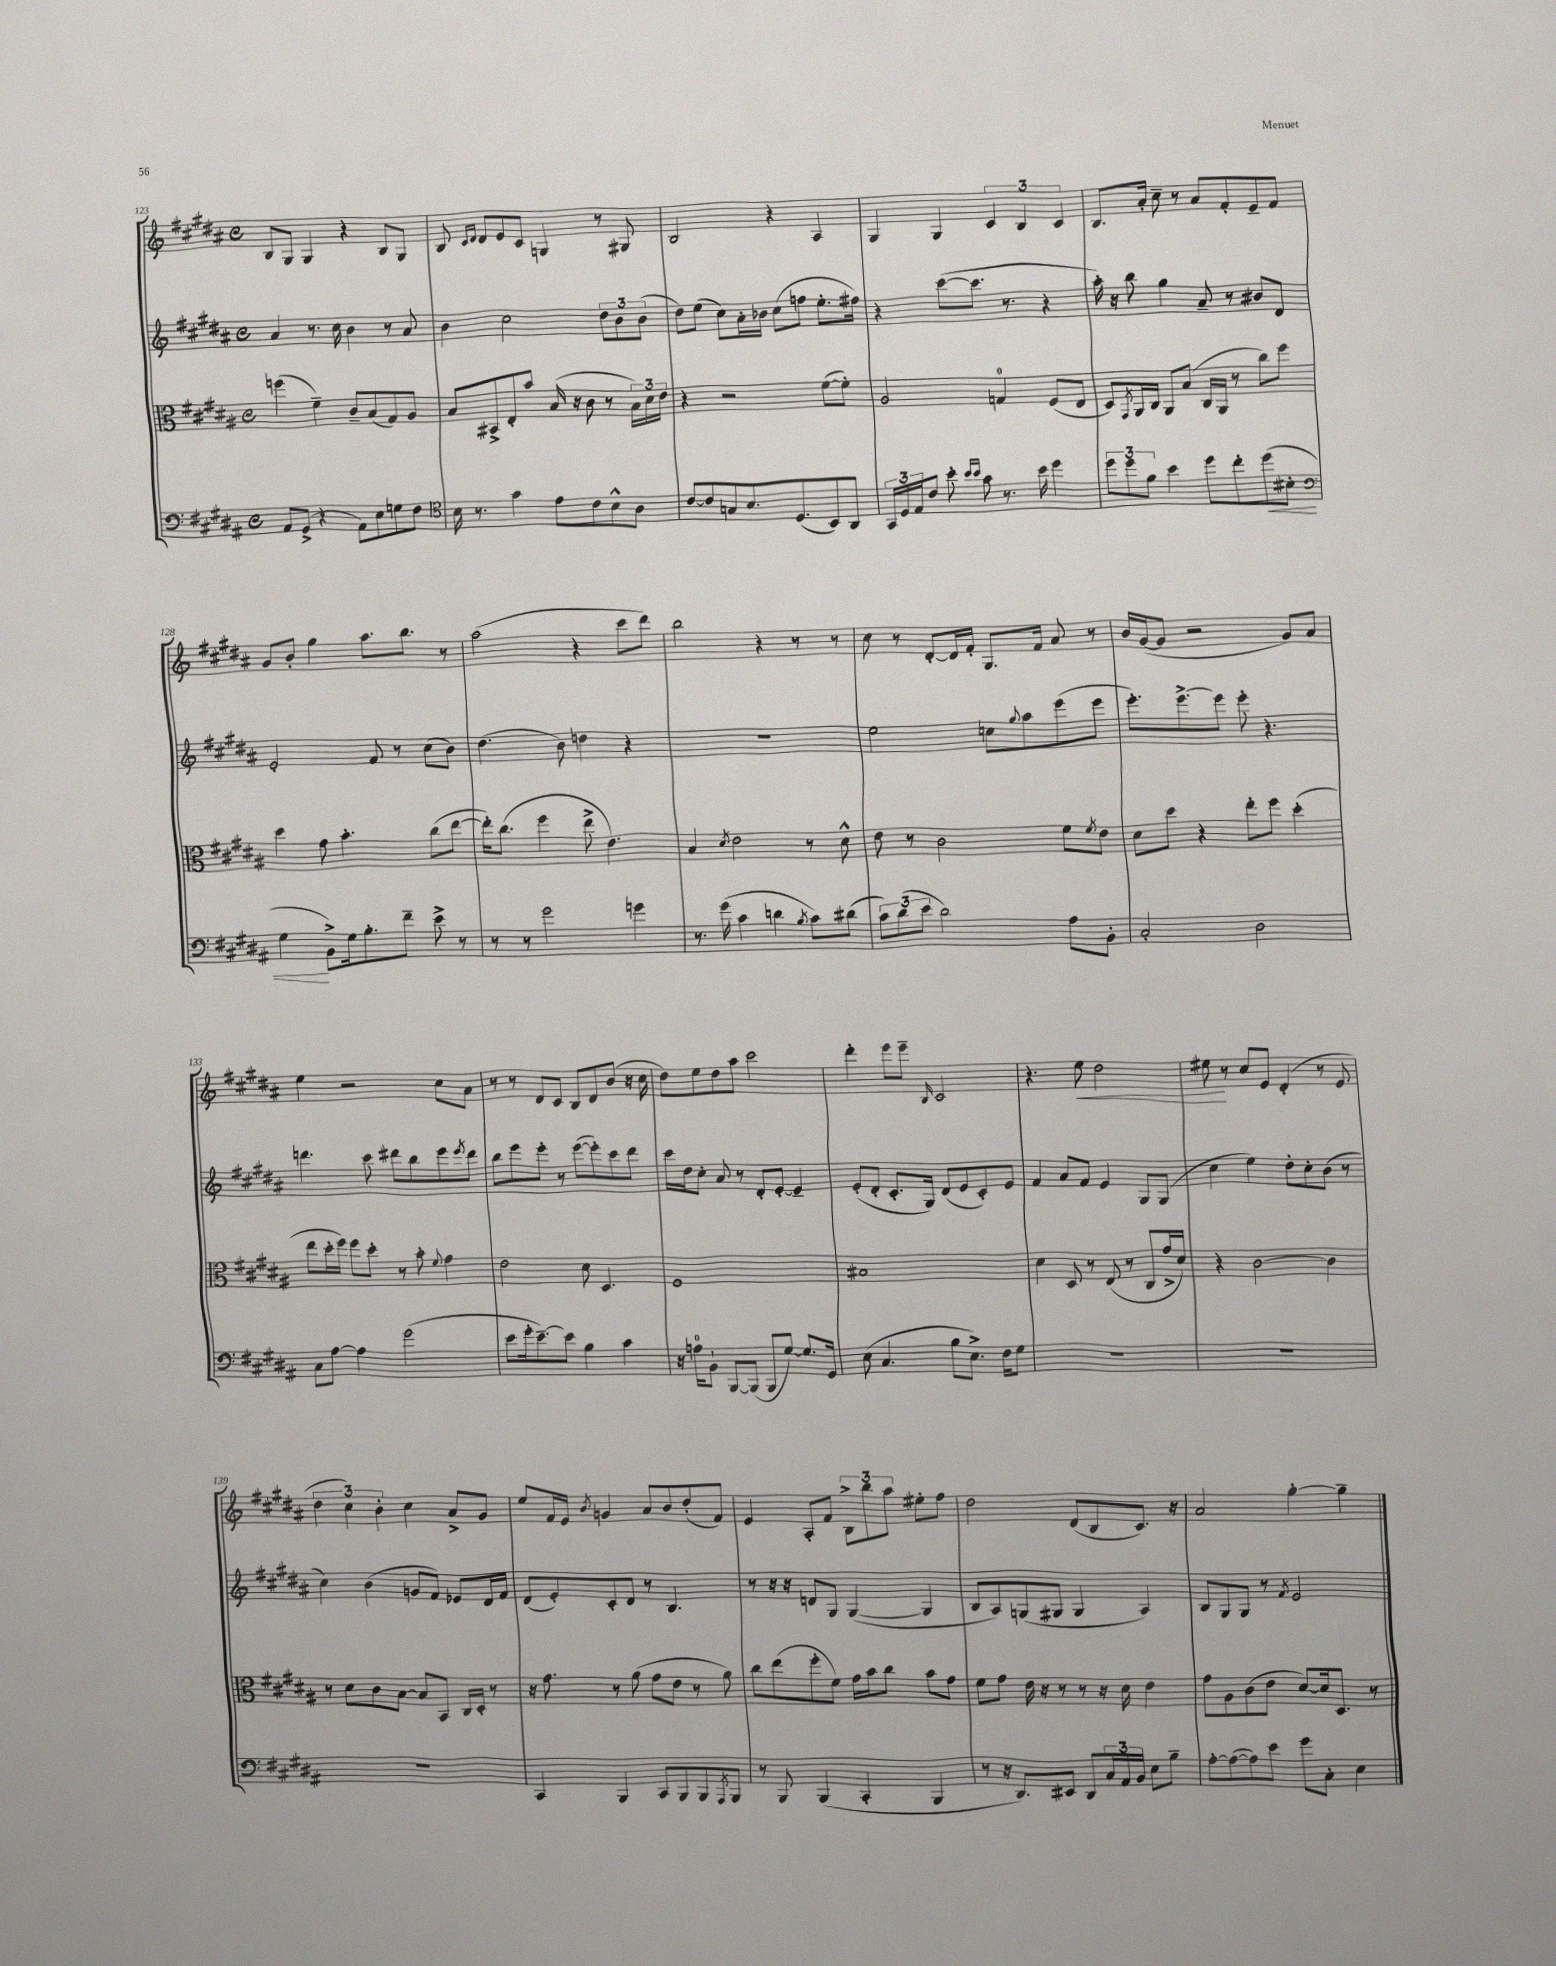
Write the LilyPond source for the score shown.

<<
\new StaffGroup <<
\new Staff = "s0" {
    \clef treble \key b \major \defaultTimeSignature \time 4/4
    b8 gis8 gis4 r4 b8 gis8 |
    b8 \grace { cis'16 dis'16 } dis'8 e'8 cis'8 g4 r8 gis8 |
    b2 r4 ais4 |
    gis4 gis4 \tuplet 3/2 { cis'4 b4 cis'4 } |
    b8. ais'16-. cis''8-- r8 ais'8 fis'8-. e'8-- fis'8 |
    gis'8 b'8-. gis''4 ais''8. b''8. r8 |
    ais''2( r4 cis'''8 dis'''8) |
    b''2 r4 r8 r8 |
    cis''8 r8 dis'8~-. dis'16 fis'16-. gis8. fis'16 ais'8 r8 |
    b'16 gis'16~( gis'8 r2 gis'8) ais'8 |
    e''4 r2 cis''8 ais'8 |
    r8 r8 dis'8 cis'8 b8 dis'8 b'8( r16 cis''16 |
    dis''8) e''8 dis''8 ais''8 cis'''2 |
    dis'''4-. e'''8 e'''8-- \grace { b16 } cis'2 |
    r4. e''8\< dis''2 |
    eis''8\! r8 cis''8 e'8 dis'4-.( r8 e'8 |
    \tuplet 3/2 { dis''4 cis''4) b'4-. } cis''4 ais'8-> gis'8 |
    e''8 fis'16 e'16 \acciaccatura { b'8 } g'4 ais'8 b'8 dis''8-.( fis'8) |
    e'4 ais8-. fis'8 \tuplet 3/2 { b8-> b''8 ais''8 } eis''8-. fis''8 |
    dis''2 dis'8( b8 cis'8.) r16 |
    ais'2 gis''4~-. gis''4-- \bar "|." |
}
\new Staff = "s1" {
    \clef treble \key b \major \defaultTimeSignature \time 4/4
    ais'4 r8. cis''16 b'4 r8 ais'8 |
    b'4 cis''2 \tuplet 3/2 { dis''8 b'8 b'8( } |
    dis''8) e''8( cis''8) ais'16-. bes'16 cis''8( f''8 e''8.-. fis''16) |
    r4 cis'''8~( cis'''8. r8. r4 |
    ais''16-.) r16 b''8 gis''4 ais'8-- r8 bis'8 dis'8 |
    e'2-. fis'8 r8 cis''8( b'8) |
    dis''4.( b'8) d''4 r4 |
    R1 |
    e''2 c''8 \appoggiatura { gis''8 } ais''8 e'''8( e'''8 |
    e'''8.-.) e'''8.~-> e'''8 e'''8-. r4. |
    d'''4. cis'''8 dis'''8 b''8 e'''8 \acciaccatura { e'''8 } dis'''8 |
    b''8 e'''8 e'''8-. r8 e'''8~( e'''8-.) cis'''8 dis'''8 |
    cis'''16 dis''16 cis''8-. ais'8 r8 dis'8-. e'8~-. e'4-- |
    e'8-.( dis'8-. cis'8.-. gis16) dis'8( e'8 cis'8-.) e'8 |
    fis'4 ais'8 fis'8 e'4 gis8 gis8( |
    cis''4 e''4) dis''8-. cis''8-. b'8( r8 |
    cis''4) b'4( g'8 fis'8) ees'8 dis'16 fis'16 |
    dis'8( e'8-.) cis'8-. dis'8 r8 b4. |
    r8 r16 r16 d'8 gis8 gis4~( gis4 |
    b8 ais8) g8( gis8 gis4 ais4) |
    b8 gis8 gis8 r8 \acciaccatura { fis'8 } e'2 \bar "|." |
}
\new Staff = "s2" {
    \clef alto \key b \major \defaultTimeSignature \time 4/4
    f''4( fis'4--) cis'8-- b8( gis8) ais8 |
    b8 bis,8-> e8-. b'8 b16( r16 cis'8 r8 \tuplet 3/2 { b16) dis'16 e'16 } |
    r4 r2 fis'8~( fis'8-.) |
    ais2 g4-0 fis8( e8 |
    dis8) \acciaccatura { gis,8 } ais,16 cis16 ais,8 b8( cis16 ais,16 r8 cis''8) fis''8 |
    dis''4 gis'8 b'4.-. cis''8( e''8~ |
    e''16-.) cis''8.( fis''4 e''8-> e'4.) |
    b4 \acciaccatura { dis'8 } e'2 r8 dis'8-^ |
    e'8 r8 cis'2 fis'8 \acciaccatura { fis'8 } e'8 |
    dis'8 dis''8 r4 e''8-. fis''8 dis''4-.( |
    e''8 dis''16-. fis''16) fis''8 dis''8-. r8 b'8-. \appoggiatura { fis'8 } gis'4 |
    e'2 dis'8 dis4. |
    fis1 |
    bis1 |
    dis'4 dis8 r8 e8( r8 cis8 gis'16-> dis'16) |
    r4 cis'2~ cis'4 |
    r8 dis'8 cis'8 b8~ b8 b,8 cis16 dis16-. r8 |
    r16 gis'8. r8 ais'8( gis'8 e'8 r8 ais'8) |
    cis''8 e''8( fis''8-. fis'8) gis'16 b'16 cis''8 b'8 gis'8 |
    fis'8 gis'8 e'16 r16 r8 r8 r16 dis'16 e'4 |
    gis'8 ais8 cis'8( e'8 dis'8~) dis'16 dis8. r8 \bar "|." |
}
\new Staff = "s3" {
    \clef bass \key b \major \defaultTimeSignature \time 4/4
    ais,8 gis,8->( r4 ais,8) e8 g8 fis8 |
    \clef tenor b16 r8. gis'4 e'8 cis'8 b8-^ ais8 |
    cis'8~ cis'8 g8 b8. dis8.( b,8) ais,8 |
    \tuplet 3/2 { gis,16 dis16 e16 } cis'8 b'8-. \grace { b'16 b'16 } gis'8 r8. b'16 dis''4 |
    \tuplet 3/2 { dis''8 dis''8 fis'8 } b'4 dis''8 cis''8-. dis''8\<( bis8-. |
    \clef bass gis4\! b,8->) gis16 b8.-. fis'8-- e'8-> r8 |
    r8 r8 gis'2 g'4 |
    r8. gis'16( cis'4 d'4 \acciaccatura { b8 } cis'8) dis'8( |
    \tuplet 3/2 { cis'8) dis'8( e'8 } dis'2) ais8 b,8-. |
    cis2-. dis2 |
    cis8 ais8~ ais4 gis'2( |
    e'8 gis'16-. e'8.~--) e'8 b4 cis'4 |
    r16 a16-0 b,8-! b,,8~ b,,8( b,,8 gis8~) gis8. gis,16 |
    e8( cis4. b8 e8.->) fis16 gis8 |
    R1 |
    R1 |
    R1 |
    cis,4 b,,4 cis,8 b,,8 b,,8 \acciaccatura { ais,,8 } b,,8 |
    r8 b,,8 b,,4( cis,4-. b,,4 |
    r8 r16 dis,8.) eis,8 dis,8 \tuplet 3/2 { cis16 ais,16 b,16 } e8 b8-- |
    ais8~-. ais8~( ais8) e'8 gis'8 cis8-. e4 \bar "|." |
}
>>
>>
\layout { \context { \Score currentBarNumber = #123 } }
